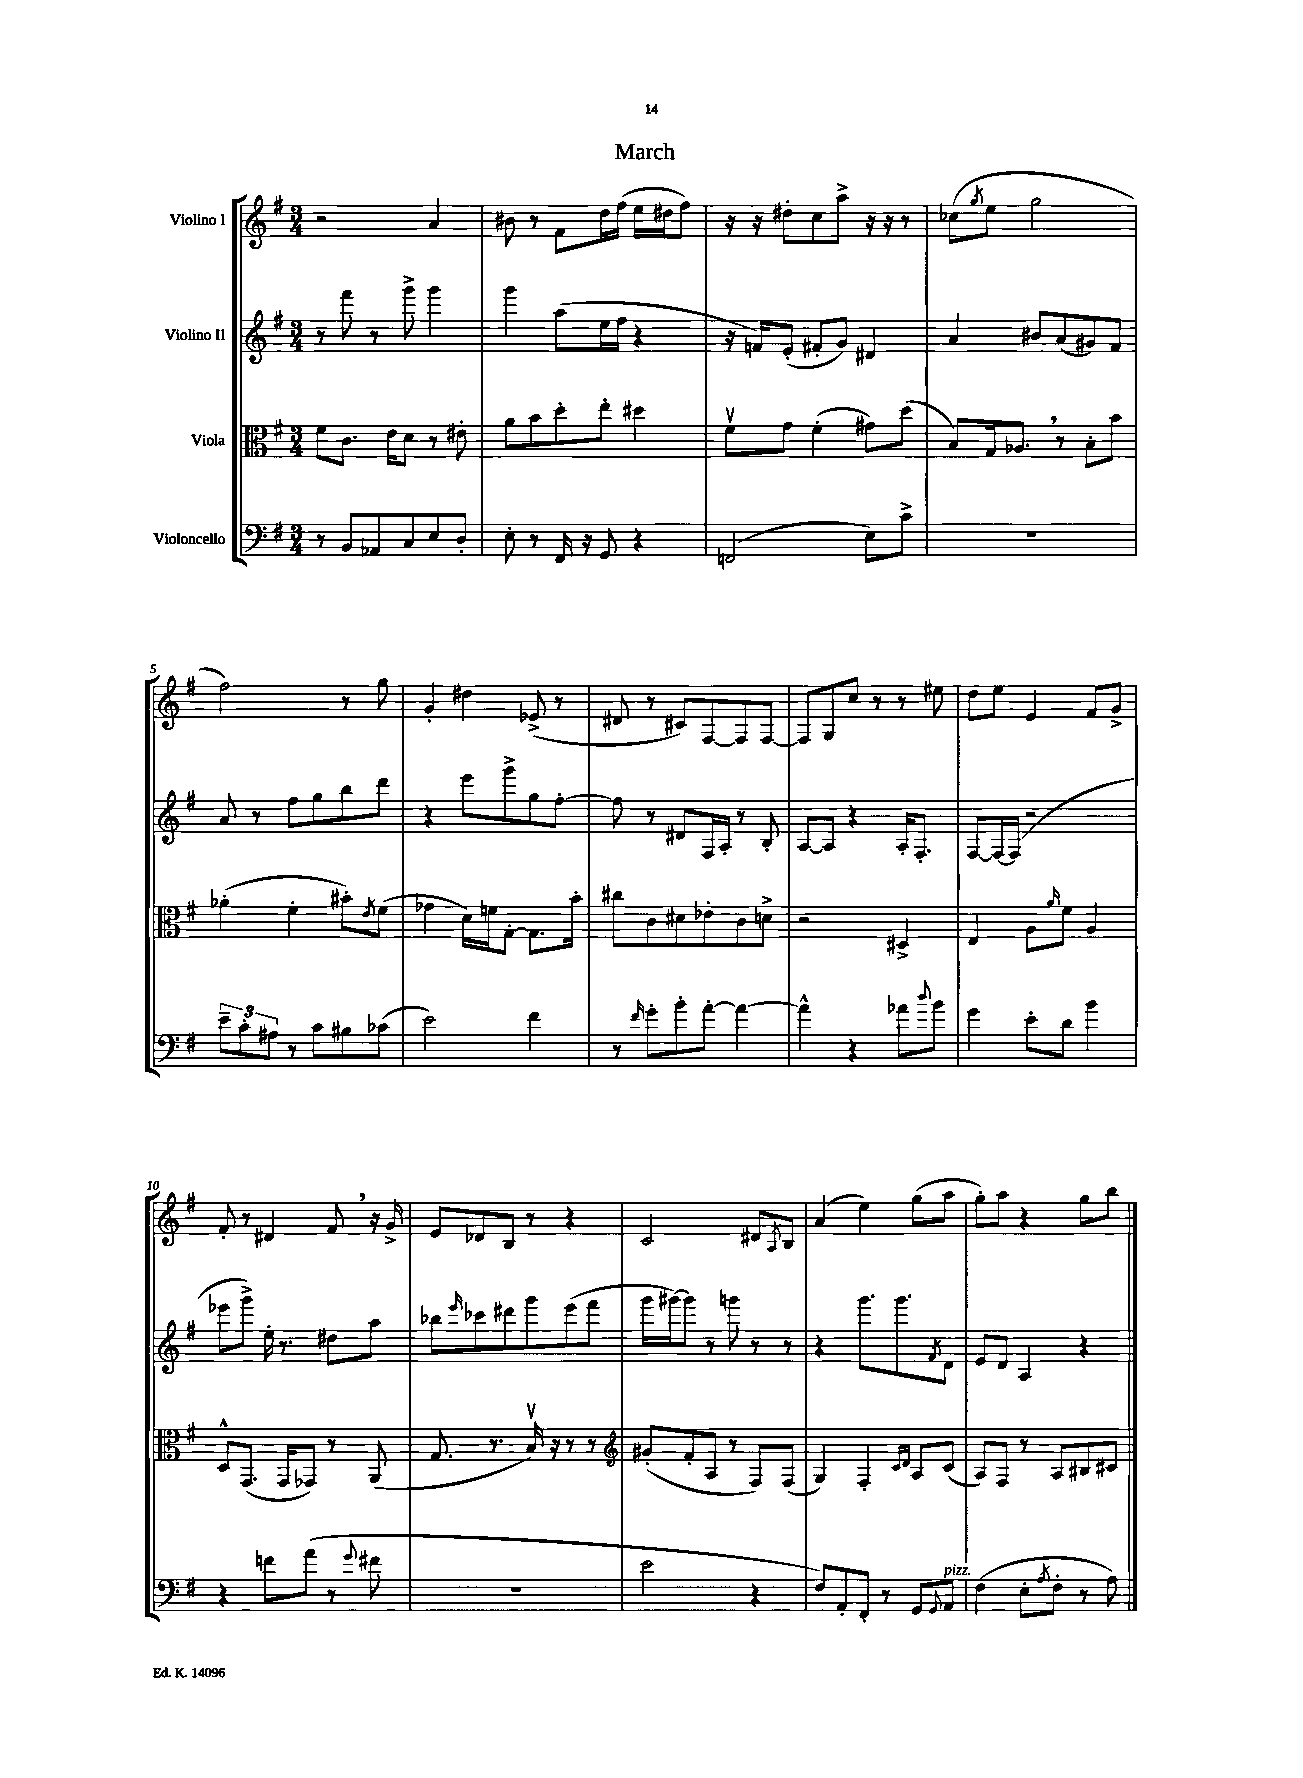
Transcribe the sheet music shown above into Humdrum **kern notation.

**kern	**kern	**kern	**kern
*staff4	*staff3	*staff2	*staff1
*clefF4	*clefC3	*clefG2	*clefG2
*k[f#]	*k[f#]	*k[f#]	*k[f#]
*M3/4	*M3/4	*M3/4	*M3/4
8r	8f#	8r	2r
8BB	8.c	8fff#	.
8AA-	.	8r	.
.	16e	.	.
8C	8d	8ggg^	.
8E	8r	4ggg	4a
8D'	8e#'	.	.
=	=	=	=
8E'	8a	4ggg	8b#
8r	8b	.	8r
16FF#	8dd'	(8aa	8f#
16r	.	.	.
8GG	8ee'	16ee	16dd
.	.	16ff#	(16ff#
4r	4dd#	4r	16ee
.	.	.	16dd#
.	.	.	8ff#)
=	=	=	=
(2FF	8f#v	16r	16r
.	.	16f)	16r
.	8g	(8e'	8dd#'
.	(4f#'	8f#'	8cc
.	.	8g)	8aa^
8E)	8g#)	4d#	16r
.	.	.	16r
8c^	(8dd	.	8r
=	=	=	=
2.r	8B)	4a	(8cc-
.	.	.	8qgg
.	16G	.	8ee
.	8.A-	.	.
.	.	8b#	2gg
.	8r	(8a	.
.	8B'	8g#)	.
.	8b	8f#	.
=	=	=	=
12e~	(4a-'	8a	2ff#)
12c'	.	.	.
.	.	8r	.
12A#	.	.	.
8r	4f#'	8ff#	.
8c	.	8gg	.
8B#	8b#')	8bb	8r
.	8qe	.	.
(8c-	(8f#	8ddd	8gg
=	=	=	=
2e)	4g-	4r	4g'
.	16d)	8eee	4dd#
.	16f	.	.
.	[8G'	8ggg^	.
4f#	8.G]	8gg	(8e-^
.	.	[8ff#'	8r
.	16b'	.	.
=	=	=	=
8r	8cc#	8ff#]	8d#
16qqf#	.	.	.
8g'	8c	8r	8r
8b'	8d#	8d#	8c#)
[8a'	8e-'	16F#	[8F#
.	.	16A'	.
4a_	8c	8r	8F#]
.	8d^	8B'	[8F#
=	=	=	=
4a^^]	2r	[8A	8F#]
.	.	8A]	8G
4r	.	4r	8cc
.	.	.	8r
8a-	4D#^	16A'	8r
.	.	8.F#'	.
8qqdd	.	.	.
8b	.	.	8ee#
=	=	=	=
4g	4E	[8F#	8dd
.	.	16F#_	8ee
.	.	(16F#]	.
8e'	8A	2r	4e
.	16qqa	.	.
8d	8f#	.	.
4b	4A	.	8f#
.	.	.	8g^
=	=	=	=
4r	8D^^	8eee-	8f#'
.	(8.GG	8ggg^)	8r
8f	.	16ee'	4d#
.	16GG	8.r	.
(8a	8GG-)	.	.
8r	8r	8dd#	8f#
8qqg	.	.	.
8f#	(8AA	8aa	16r
.	.	.	16g^
=	=	=	=
2.r	8.G	8bb-	8e
.	.	16qqeee	.
.	.	8ccc-	8d-
.	8.r	.	.
.	.	8ddd#	8B
.	16Bv)	8ggg	8r
.	16r	.	.
.	8r	(8eee	4r
.	8r	8fff#	.
=	=	=	=
*	*clefG2	*	*
2e	(8g#'	16ggg	2c
.	.	[16ggg#)	.
.	8f#'	8ggg#]	.
.	8A	8r	.
.	8r	8ggg	.
4r	8F#)	8r	8d#
.	.	.	8qA
.	(8F#	8r	8B
=	=	=	=
8F#)	4G)	4r	(4a
8AA'	.	.	.
8FF#'	4F#'	8.ggg	4ee)
8r	.	.	.
.	.	8.ggg	.
.	16qqc	.	.
.	16qqd	.	.
8GG	8A	.	(8gg
8qqGG	.	8qf#	.
8AA	(8c	8d	8aa
=	=	=	=
(4F#	8A)	8e	8gg')
.	8F#	8d	8aa
8E'	8r	4A	4r
8qA	.	.	.
8F#'	8A	.	.
8r	8B#	4r	8gg
8A)	8c#	.	8bb
==	==	==	==
*-	*-	*-	*-
